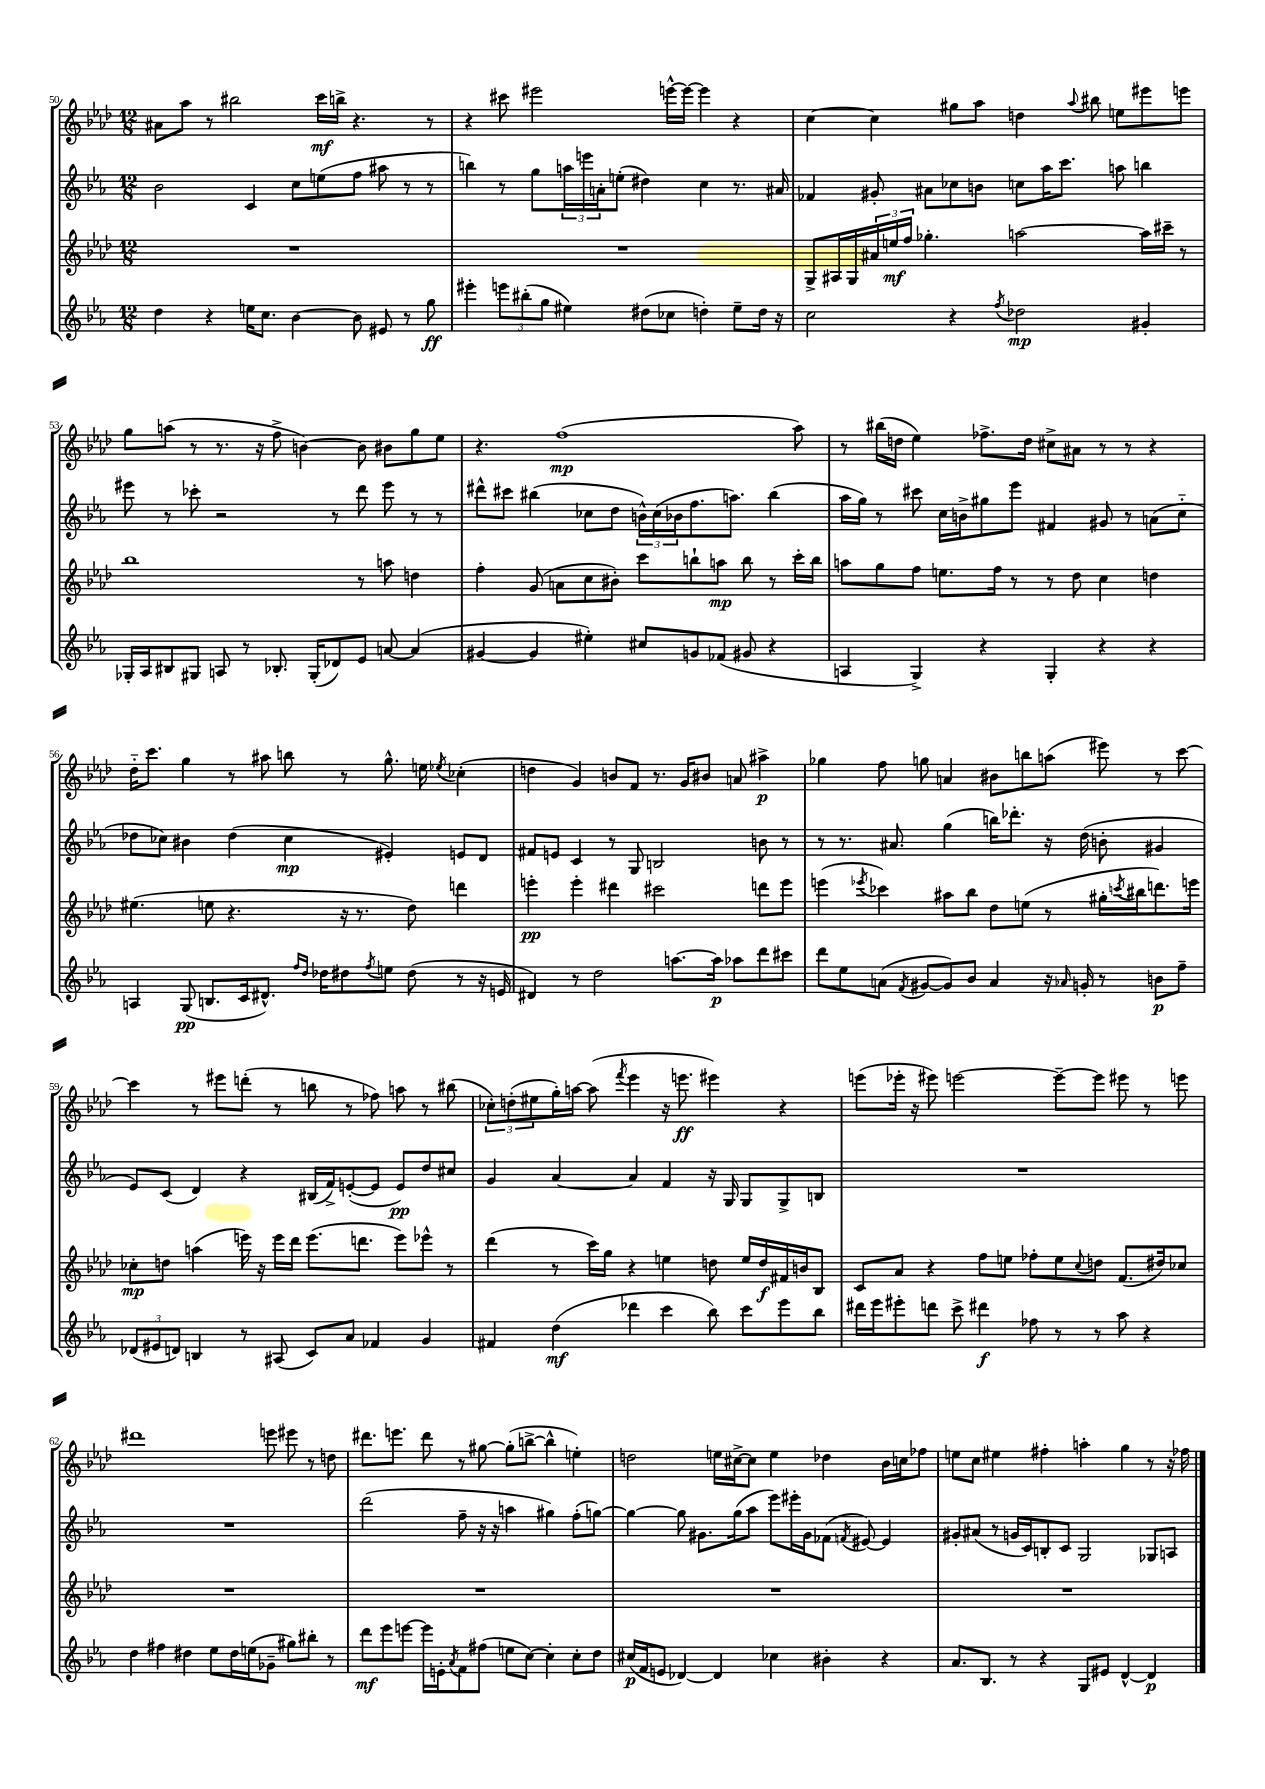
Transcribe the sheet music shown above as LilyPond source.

<<
\new StaffGroup <<
\new Staff = "s0" {
    \clef treble \key aes \major \numericTimeSignature \time 12/8
    ais'8 aes''8 r8 bis''2 c'''16\mf b''16-> r4. r8 |
    r4 cis'''8 eis'''2 e'''16~-^ e'''16~ e'''4 r4 |
    c''4~ c''4 gis''8 aes''8 d''4 \appoggiatura { aes''8 } bis''8 e''8 eis'''8 e'''8 |
    g''8 a''8( r8 r8. r16 f''8-> b'4~) b'8 bis'8 g''8 ees''8 |
    r4. f''1\mp( aes''8) |
    r8 bis''16( d''16 ees''4) fes''8.-> d''16 cis''8-> ais'8 r8 r8 r4 |
    des''16-_ c'''8. g''4 r8 ais''8 b''8 r8 g''8.-^ e''16 \acciaccatura { ees''8 } ces''4-.( |
    d''4 g'4) b'8 f'8 r8. g'16 bis'8 a'8 ais''4->\p |
    ges''4 f''8 g''8 a'4 bis'8 b''8 a''8( eis'''8) r8 c'''8~ |
    c'''4 r8 eis'''8 d'''8-.( r8 b''8 r8 fes''8) a''8 r8 bis''8( |
    \tuplet 3/2 { ces''8-.) d''8-.( eis''8 } g''16-.) a''16~ a''8( \acciaccatura { f'''8 } ees'''4 r16 e'''8.\ff eis'''4) r4 |
    e'''8( ees'''16-. r16 eis'''8) e'''2~ e'''8~-- e'''8 eis'''8 r8 e'''8 |
    dis'''1 e'''8 eis'''8 r8 d''8 |
    dis'''8. e'''8. dis'''8 r8 gis''8~ gis''8-.( b''8~-> b''4-^ e''4-.) |
    d''2 e''16 cis''16~-> cis''8 e''4 des''4 bes'16 c''16 fes''8 |
    e''8 c''8 eis''4 fis''4-. a''4-. g''4 r8 r16 fes''16 \bar "|." |
}
\new Staff = "s1" {
    \clef treble \key ees \major \numericTimeSignature \time 12/8
    bes'2 c'4 c''8 e''8( f''8 ais''8 r8 r8 |
    b''4) r8 g''8 \tuplet 3/2 { a''16 e'''16 a'16-. } e''8-.( dis''4) c''4 r8. ais'16 |
    fes'4 gis'8-. ais'8 ces''8 b'8 c''8 aes''16 c'''8. a''8 b''4 |
    eis'''8 r8 ces'''8-. r2 r8 d'''8 eis'''8 r8 r8 |
    dis'''8-^ cis'''8 bis''4( ces''8 d''8 \tuplet 3/2 { b'16-^) ces''16( bes'16 } f''8. a''8.) bis''4( |
    aes''16 g''16) r8 cis'''8 c''16 b'16-> gis''8 ees'''8 fis'4 gis'8 r8 a'8( c''8-_ |
    des''8 ces''8) bis'4 des''4( ces''4\mp eis'4-.) e'8 d'8 |
    fis'8 e'8 c'4 r8 g8 b2 b'8 r8 |
    r8 r8. ais'8. g''4( b''16) des'''8.-. r16 d''16( b'8-. gis'4 |
    ees'8) c'8( d'4) r4 bis16( f'16->) e'8~-.( e'8 e'8\pp) d''8 cis''8 |
    g'4 aes'4~ aes'4 f'4 r16 g16 g8 g8-> b8 |
    R1. |
    R1. |
    d'''2( f''8-- r16 r16 a''4 gis''4) f''8-.( g''8~) |
    g''4~ g''8 gis'8. g''16( aes''8 ees'''8) eis'''16-. gis'16 fes'8( \acciaccatura { f'8 } eis'8~) eis'4 |
    gis'8-. ais'8( r8 g'16 c'16) b8-. c'8 g2 ges8 a8 \bar "|." |
}
\new Staff = "s2" {
    \clef treble \key aes \major \numericTimeSignature \time 12/8
    R1. |
    R1. |
    g8-> ais16 g16 \tuplet 3/2 { ais'16 e''16\mf f''16 } ges''4.-. a''2~ a''16 cis'''16-- r8 |
    bes''1 r8 a''8 d''4 |
    f''4-. g'8( a'8 c''8 bis'8-.) c'''8 b''8-! a''8\mp b''8 r8 c'''16-. b''16 |
    a''8 g''8 f''8 e''8. f''16 r8 r8 des''8 c''4 d''4 |
    eis''4.( e''8 r4. r16 r8. des''8) d'''4 |
    e'''4-.\pp e'''4-. dis'''4 cis'''2 d'''8 e'''8 |
    e'''4( \acciaccatura { ees'''8 } ces'''4) ais''8 bes''8 des''8 e''8( r8 gis''16-. \acciaccatura { c'''8 } bis''16 d'''8.) e'''16 |
    ces''8-.\mp d''8 a''4( e'''16) r16 e'''16 des'''16 e'''8.( d'''8. e'''8) ees'''8-^ r8 |
    des'''4( r8 c'''16) g''16 r4 e''4 d''8 e''16 d''16\f fis'16 b'16 bes8 |
    c'8 aes'8 r4 f''8 e''8 fes''8-. e''8 \appoggiatura { c''8 } d''8 f'8.( dis''16) ces''8 |
    R1. |
    R1. |
    R1. |
    R1. \bar "|." |
}
\new Staff = "s3" {
    \clef treble \key ees \major \numericTimeSignature \time 12/8
    d''4 r4 e''16 c''8. bes'4~ bes'8 eis'8 r8 g''8\ff |
    eis'''4-. \tuplet 3/2 { e'''8 bis''8-.( g''8 } eis''4) dis''8( ces''8 d''4-.) eis''8-- d''16 r16 |
    c''2 r4 \acciaccatura { f''8 } des''2\mp gis'4-. |
    ges16-. aes16 bis8 gis8 a8 r8 bes8.-. gis16-.( des'8) ees'8 a'8~ a'4( |
    gis'4~ gis'4 eis''4-.) cis''8 g'8 fes'8( gis'8 r4 |
    a4 g4->) r4 g4-. r4 r4 |
    a4 g8\pp( b8. c'16 dis'8.-^) \grace { f''16 d''16 } des''16 dis''8 \acciaccatura { f''8 } e''8 dis''8( r8 r16 e'16 |
    dis'4) r8 d''2 a''8.~ a''16\p aes''8 d'''8 cis'''8 |
    d'''8 ees''8 a'8( \acciaccatura { f'8 } gis'8~ gis'8) bes'8 a'4 r16 \grace { aes'16 } g'16-. r8 b'8\p f''8-- |
    \tuplet 3/2 { des'8( eis'8 d'8) } b4 r8 ais8( c'8) aes'8 fes'4 g'4 |
    fis'4 d''4\mf( des'''4 c'''4 bes''8) c'''8 ees'''8 bes''8 |
    dis'''16 ees'''16 eis'''8-. d'''8 c'''8-> dis'''4\f fes''8 r8 r8 aes''8 r4 |
    d''4 fis''4 dis''4 ees''8 dis''16 e''16( ges'8-- gis''8) bis''8-. r8 |
    d'''8\mf ees'''8 e'''8~ e'''16 e'16-. \acciaccatura { aes'8 } f'8 fis''8( e''8 c''8~) c''4-. c''8-. d''8 |
    cis''16\p( f'16 e'8 des'4~) des'4 ces''4 bis'4-. r4 |
    aes'8. bes8. r8 r4 g8 eis'8 d'4~-^ d'4\p \bar "|." |
}
>>
>>
\layout { \context { \Score currentBarNumber = #50 } }
